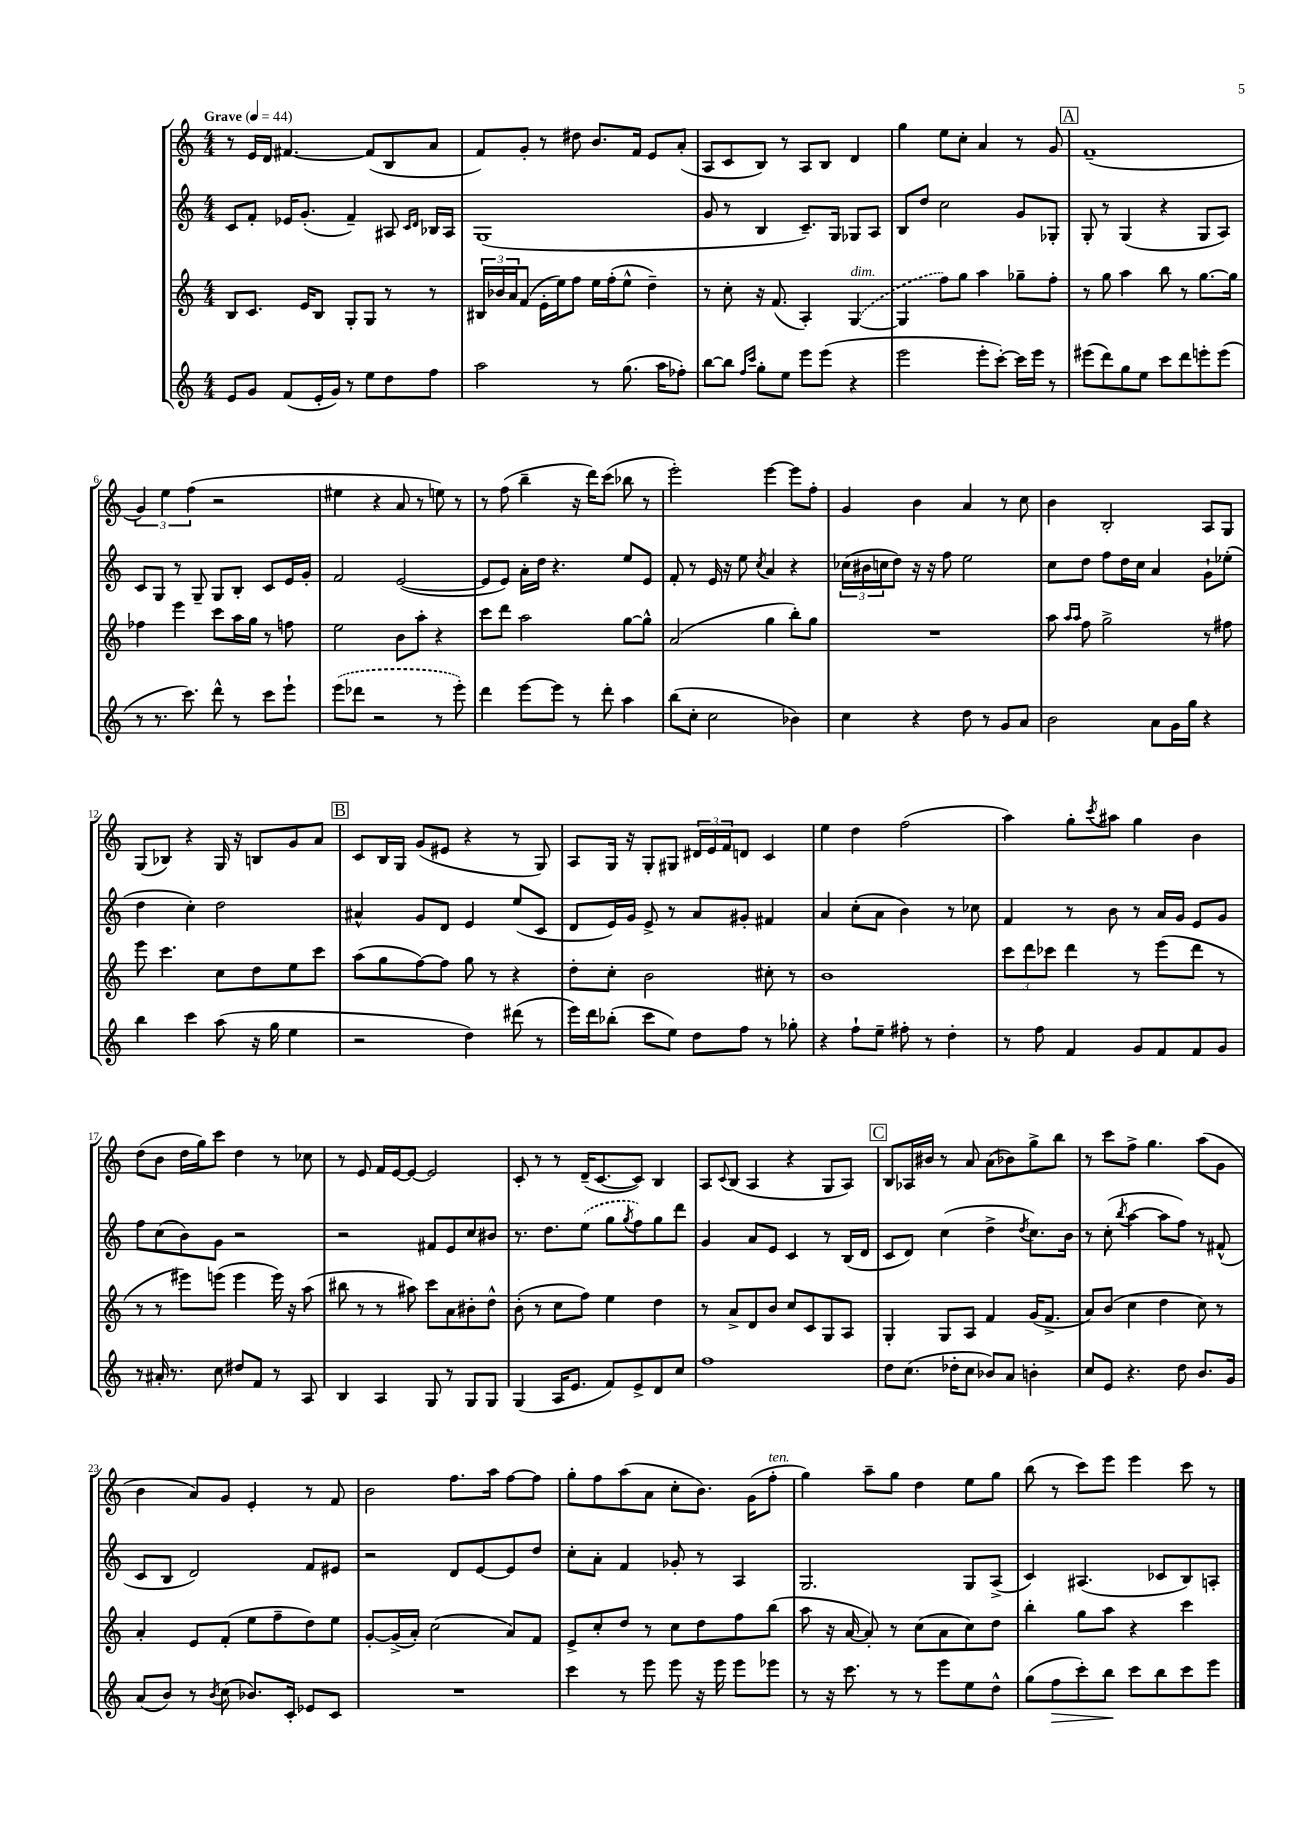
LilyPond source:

<<
\new StaffGroup <<
\new Staff = "s0" {
    \clef treble \key c \major \numericTimeSignature \time 4/4 \tempo "Grave" 4 = 44
    r8 e'16 d'16 fis'4.~ fis'8( b8 a'8 |
    f'8) g'8-. r8 dis''8 b'8. f'16 e'8 a'8-.( |
    a8 c'8 b8) r8 a8 b8 d'4 |
    g''4 e''8 c''8-. a'4 r8 g'8 |
    \mark \markup { \box "A" } f'1--( |
    \tuplet 3/2 { g'4) e''4 f''4( } r2 |
    eis''4 r4 a'8 r8 e''8) r8 |
    r8 f''8( b''4-- r16 d'''16) c'''8( bes''8 r8 |
    e'''2-.) e'''4~ e'''8 f''8-. |
    g'4 b'4 a'4 r8 c''8 |
    b'4 b2-. a8 g8 |
    g8( bes8) r4 g16 r16 b8 g'8 a'8 |
    \mark \markup { \box "B" } c'8 b16 g16 g'8( eis'8 r4 r8 g8) |
    a8 g16 r16 g8-. gis8 \tuplet 3/2 { dis'16 e'16 f'16 } d'8 c'4 |
    e''4 d''4 f''2( |
    a''4) g''8-. \acciaccatura { c'''8 } ais''8 g''4 b'4 |
    d''8( b'8 d''16 g''16) c'''8 d''4 r8 ces''8 |
    r8 e'8 f'16 e'16~ e'8~ e'2 |
    c'8-. r8 r8 d'16--( c'8.~ c'8) b4 |
    a8 \appoggiatura { c'8 } b8( a4 r4 g8 a8) |
    \mark \markup { \box "C" } b8 aes16 bis'16 r8 a'8 a'8( bes'8) g''8-> b''8 |
    r8 c'''8 f''8-> g''4. a''8( g'8 |
    b'4 a'8) g'8 e'4-. r8 f'8 |
    b'2 f''8. a''16 f''8~ f''8 |
    g''8-. f''8 a''8( a'8 c''8-. b'8.) g'16( f''8-.^\markup { \italic "ten." } |
    g''4) a''8-- g''8 d''4 e''8 g''8 |
    b''8( r8 c'''8) e'''8 e'''4 c'''8 r8 \bar "|." |
}
\new Staff = "s1" {
    \clef treble \key c \major \numericTimeSignature \time 4/4
    c'8 f'8-. ees'16 g'8.-.( f'4--) ais8 \grace { c'16 d'16 } bes16 ais16 |
    g1( |
    g'8 r8 b4 c'8.--) g16 ges8 a8 |
    b8 d''8 c''2 g'8 ges8-. |
    \mark \markup { \box "A" } g8-. r8 g4( r4 g8 a8) |
    c'8 g8 r8 g8-- g8 b8-. c'8 e'16 g'16-. |
    f'2 e'2~( |
    e'8 e'8) a'16-. d''16 r4. e''8 e'8 |
    f'8-. r8 e'16 r16 e''8 \acciaccatura { c''8 } a'4 r4 |
    \tuplet 3/2 { ces''16( bis'16 c''16 } d''8) r16 r16 f''8 e''2 |
    c''8 d''8 f''8 d''16 c''16 a'4 g'8-! ees''8-.( |
    d''4 c''4-.) d''2 |
    \mark \markup { \box "B" } ais'4-^ g'8 d'8 e'4 e''8( c'8 |
    d'8 e'16) g'16 e'8-> r8 a'8 gis'8-. fis'4 |
    a'4 c''8-.( a'8 b'4) r8 ces''8 |
    f'4 r8 b'8 r8 a'16 g'16 e'8 g'8 |
    f''8 c''8( b'8) g'8 r2 |
    r2 fis'8 e'8 c''8 bis'8 |
    r8. d''8. \once \slurDashed e''8( g''8 \acciaccatura { g''8 } f''8) g''8 d'''8 |
    g'4 a'8 e'8 c'4 r8 b16( d'16 |
    \mark \markup { \box "C" } c'8 d'8) c''4( d''4-> \acciaccatura { d''8 } c''8.) b'16 |
    r8 c''8-.( \acciaccatura { b''8 } a''4~ a''8 f''8) r8 fis'8-^( |
    c'8 b8 d'2) f'8 eis'8 |
    r2 d'8 e'8~ e'8 d''8 |
    c''8-. a'8-. f'4 ges'8-. r8 a4 |
    g2. g8 a8->( |
    c'4) ais4.( ces'8 b8) a8-. \bar "|." |
}
\new Staff = "s2" {
    \clef treble \key c \major \numericTimeSignature \time 4/4
    b8 c'8. e'16 b8 g8-. g8 r8 r8 |
    \tuplet 3/2 { bis16 bes'16 a'16 } f'8( e'16-. e''16) f''8 e''16 f''16-.( e''8-^ d''4--) |
    r8 c''8-. r16 f'8.( a4-.) \once \slurDashed g4~^\markup { \italic "dim." }( |
    g4 f''8) g''8 a''4 ges''8-- f''8-. |
    \mark \markup { \box "A" } r8 g''8 a''4 b''8 r8 g''8.~ g''16 |
    fes''4 e'''4 c'''8 a''16 g''16 r8 f''8 |
    e''2 b'8 a''8-. r4 |
    c'''8 d'''8 a''2 g''8~ g''8-^ |
    a'2( g''4 b''8-.) g''8 |
    R1 |
    a''8 \grace { a''16 a''16 } f''8 g''2-> r8 fis''8 |
    e'''8 c'''4. c''8 d''8 e''8 c'''8 |
    \mark \markup { \box "B" } a''8( g''8 f''8~) f''8 g''8 r8 r4 |
    d''8-. c''8-. b'2 cis''8-. r8 |
    b'1 |
    \tuplet 3/2 { c'''8 d'''8 ces'''8 } d'''4 r8 e'''8( d'''8 r8 |
    r8 r8 eis'''8) e'''8( e'''4 e'''16) r16 a''8( |
    bis''8 r8 r8 ais''8) c'''8 a'8 bis'8-. d''8-^ |
    b'8-.( r8 c''8 f''8) e''4 d''4 |
    r8 a'8-> d'8 b'8 c''8 c'8 g8 a8 |
    \mark \markup { \box "C" } g4-. g8 a8 f'4 g'16( f'8.-> |
    a'8) b'8( c''4 d''4 c''8) r8 |
    a'4-. e'8 f'8-.( e''8 f''8-- d''8) e''8 |
    g'8~-. g'16->( a'16-.) c''2( a'8) f'8 |
    e'8-> c''8-. d''8 r8 c''8 d''8 f''8 b''8( |
    a''8 r16 a'16~ a'8-.) r8 c''8( a'8 c''8) d''8 |
    b''4-. g''8 a''8 r4 c'''4 \bar "|." |
}
\new Staff = "s3" {
    \clef treble \key c \major \numericTimeSignature \time 4/4
    e'8 g'8 f'8( e'16-. g'16) r8 e''8 d''8 f''8 |
    a''2 r8 g''8.( a''16 fes''8-.) |
    b''8~ b''8 \grace { f''16 c'''16 } g''8-. e''8 e'''8 e'''8( r4 |
    e'''2 e'''8-. c'''8~-.) c'''16 e'''16 r8 |
    \mark \markup { \box "A" } eis'''8( d'''8) g''8 e''8 c'''8 d'''8 e'''8-. e'''8( |
    r8 r8. c'''8.) d'''8-^ r8 c'''8 e'''8-! |
    \once \slurDashed e'''8( des'''8 r2 r8 e'''8-.) |
    d'''4 e'''8~ e'''8 r8 d'''8-. a''4 |
    b''8( c''8-. c''2 bes'4) |
    c''4 r4 d''8 r8 g'8 a'8 |
    b'2 a'8 g'16 g''16 r4 |
    b''4 c'''4 a''8( r16 g''16 e''4 |
    \mark \markup { \box "B" } r2 d''4) dis'''8( r8 |
    e'''16) d'''16 bes''8-.( c'''8 e''8) d''8 f''8 r8 ges''8-. |
    r4 f''8-! e''8-- fis''8-. r8 d''4-. |
    r8 f''8 f'4 g'8 f'8 f'8 g'8 |
    r8 ais'16-. r8. c''8 dis''8 f'8 r8 a8 |
    b4 a4 g8 r8 g8 g8 |
    g4( a16 e'8. f'8) e'8-> d'8 c''8 |
    f''1 |
    \mark \markup { \box "C" } d''8 c''8.( des''16-. c''8 bes'8) a'8 b'4-. |
    c''8 e'8 r4. d''8 b'8. g'16 |
    a'8( b'8) r8 \acciaccatura { b'8 } c''8( bes'8.) c'16-. ees'8 c'8 |
    R1 |
    c'''4 r8 e'''8 e'''8 r16 e'''16 e'''8 ees'''8 |
    r8 r16 c'''8. r8 r8 e'''8 e''8 d''8-^ |
    g''8( f''8\> c'''8-.) b''8\! c'''8 b''8 c'''8 e'''8 \bar "|." |
}
>>
>>
